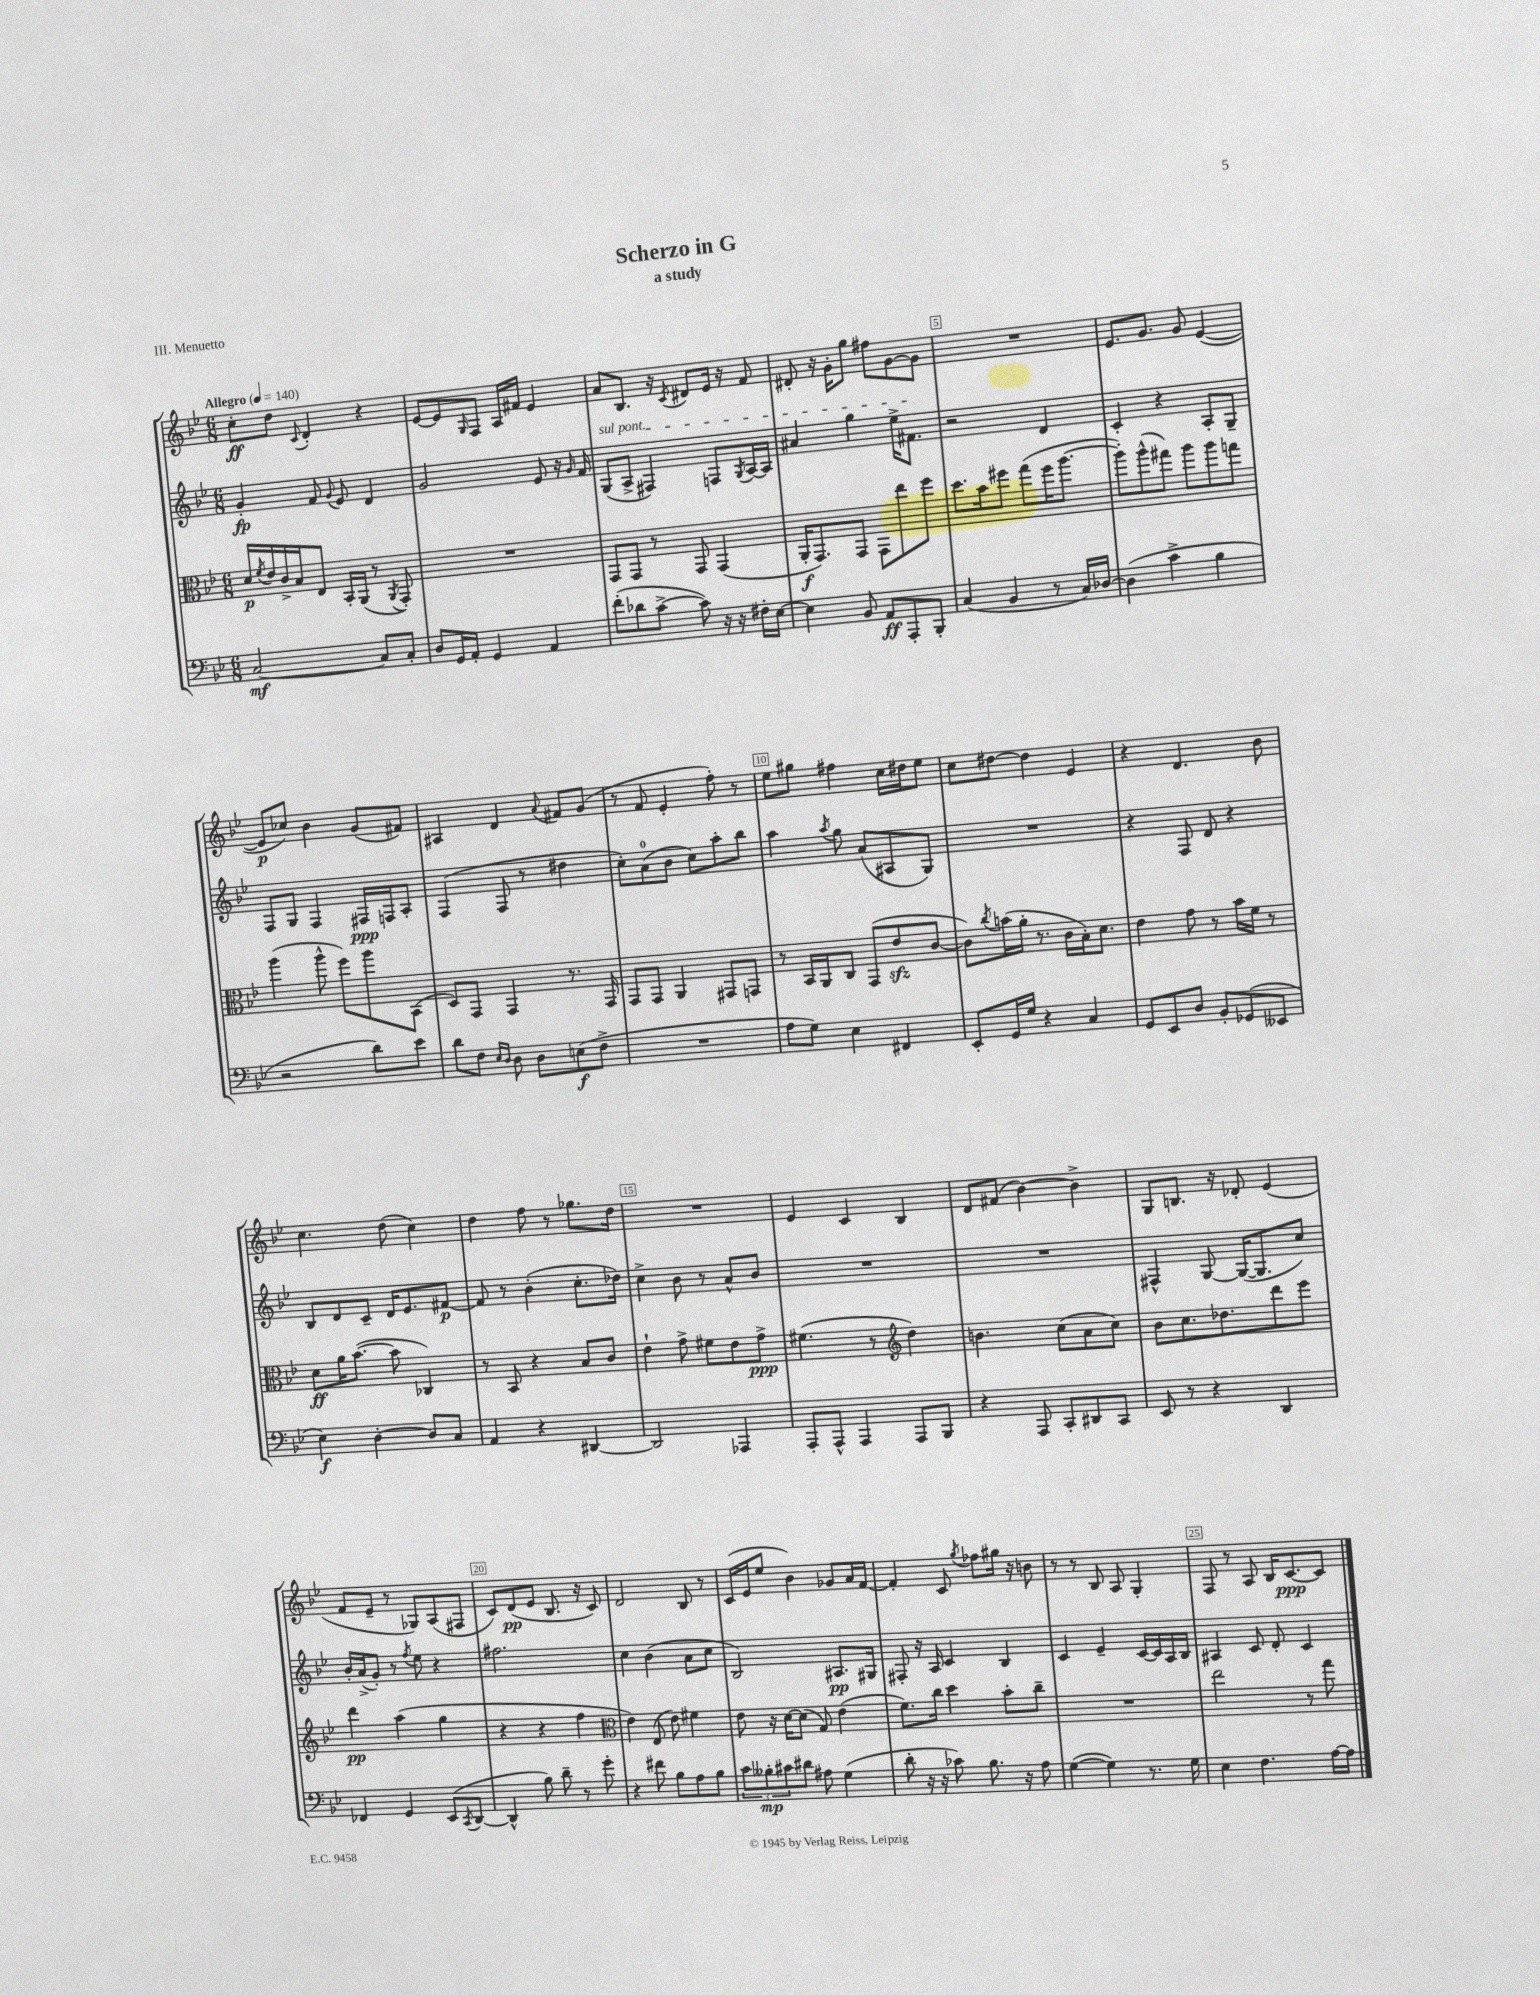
\header { title = "Scherzo in G" subtitle = "a study" piece = "III. Menuetto" }
<<
\new StaffGroup <<
\new Staff = "s0" {
    \clef treble \key bes \major \numericTimeSignature \time 6/8 \tempo "Allegro" 4 = 140
    c''8-.\ff d''8 \appoggiatura { c'8 } d'4-. r4 |
    ees'8~ ees'8 \grace { g16 } f8 a16 fis'16 ees'4 |
    a'8 bes8. r16 \acciaccatura { c'8 } dis'8 ees'16 r16 f'8 |
    dis'8-. r16 g'16-. g''8 fis''8 g'8~ g'8 |
    R2. |
    ees'8. g'8. g'8 ees'4~( |
    ees'8\p ces''8) bes'4 g'8( fis'8) |
    ais4 d'4 \appoggiatura { a'8 } fis'8 g'8( |
    r8 f'8 ees'4-. f''8-.) r8 |
    ees''8 gis''8 fis''4 c''16 dis''16 ees''8 |
    c''8 dis''8~ dis''4 ees'4 |
    r4 d'4. bes'8 |
    c''4. d''8( c''4) |
    d''4 f''8 r8 ges''8. d''16 |
    R2. |
    ees'4 c'4 bes4 |
    d'8 fis'8( bes'4~) bes'4-> |
    g8 b8. r16 des'8-. ees'4( |
    f'8 ees'8-- r8 ges8) a8( fis8 |
    c'8) d'8\pp( ees'8 bes8. r16 c'8) |
    d'2 bes8 r8 |
    c'16( ees'16 ees''8 bes'4) ges'8 a'16 f'16~ |
    f'4-. c'8 \acciaccatura { g''8 } fes''8 gis''16 r16 b'8 |
    r8 r8 bes8 a8 g4-. |
    f8 r8 a8 bes16 c'8.~\ppp c'8 \bar "|." |
}
\new Staff = "s1" {
    \clef treble \key bes \major \numericTimeSignature \time 6/8
    g'4-.\fp f'8 \appoggiatura { g'8 } ees'8 d'4 |
    g'2 ees'8 r16 \grace { g'16 } f'16 |
    \once \override TextSpanner.bound-details.left.text = \markup { \italic "sul pont." } g8\startTextSpan( a8-> fis4) f8 \acciaccatura { g8 } a16~ a16 |
    ais'4 g''4 ees''16-> fis'8.\stopTextSpan |
    r2 d'4 |
    c'4-. r4 a8-. g8-- |
    f8 g8 f4 fis16\ppp f16 a8-. |
    f4( f8 r8 dis''4 |
    c''8-.) a'8-0( bes'8 c''8) a''8-. bes''8 |
    a''4 \acciaccatura { a''8 } g''8 a'8( ais8 g8) |
    R2. |
    r4 f8 d'8 r4 |
    bes8 d'8 c'8-- d'16 ees'8. fis'8~\p |
    fis'8 r8 bes'4-.( c''8.-. des''16) |
    c''4-> bes'8 r8 a'8-^ bes'8 |
    R2. |
    R2. |
    fis4-^ g8~ g16~( g8. c''8) |
    bes'16-. a'16->( g'8-.) r8 \acciaccatura { f''8 } ees''8 r4 |
    fis''2. |
    c''4 bes'4( a'8 c''8 |
    bes2) ais8.\pp gis16 |
    fis8-. r16 a16 c'4 bes4 |
    c'4 ees'4-- c'16~ c'16 a16 bes16 |
    ais4 c'8 d'8-. c'4 \bar "|." |
}
\new Staff = "s2" {
    \clef alto \key bes \major \numericTimeSignature \time 6/8
    d'16\p \acciaccatura { f'8 } ees'16 c'16-> bes16 ees8 bes,16-. a,16( r8 \acciaccatura { a,8 } g,8-.) |
    R2. |
    g,8 g,8 r8 g,8 g,4( |
    a,16-.\f g,8.) g,8 g,8 ees''8 f''8 |
    d''8. bes'16 fis''8 g''8( fis''16 a''8.~ |
    a''8-.) a''8-^( gis''8) a''8 a''8 g''8 |
    a''4( a''8-^ f''8) a''8 bes,8( |
    d8) g,8 g,4 r8. g,16 |
    g,8 g,8 a,4 gis,8 g,8 |
    r8 bes,16 a,16 c8 g,8( ees'8\sfz c'8~ |
    c'8) \acciaccatura { c''8 } b'16( a'16-. r8. c'16 bes16-.) d'8. |
    ees'4 g'8 r8 bes'16 f'16 r8 |
    d'8\ff a'16 bes'8.~( bes'8 ces4) |
    r8 bes,8 r4 bes8 c'8 |
    ees'4-! g'8-> fis'8 ees'8 g'8->\ppp |
    fis'4.( r8 \clef treble d''4) |
    b'4. c''8( a'8 c''8) |
    bes'8 c''8. des''8. d'''8 ees'''8 |
    d'''4\pp a''4( g''4 |
    r4 r4 f''4 |
    \clef alto ees'4) ees8( ees'8) fis'4 |
    ees'8 r16 d'16~ d'8( g8) ees'4( |
    f'8.) c''16 d''4 bes'8-. c''8-- |
    R2. |
    ees''2 r8 g''8 \bar "|." |
}
\new Staff = "s3" {
    \clef bass \key bes \major \numericTimeSignature \time 6/8
    c2~\mf c8 c8-. |
    d8 g,16 a,16-. g,4 a,4 |
    f'8-.( des'8 c'8~-> c'8) r16 r16 fis16-. ees16~ |
    ees4 bes,8 a,8\ff a,,8-. bes,,8-. |
    c4( bes,4 r8 c16) des16~ |
    des4( c'4-> bes4 |
    r2 d'8) ees'8 |
    d'8 f8 \grace { ees16 d16 } d8 d8 e8\f( f8-> |
    R2. |
    a8 g8) ees4 fis,4 |
    ees,8-. g,16 g16 r4 c4 |
    g,8 ees,8 d8 bes,8-. ges,8( eeses,8 |
    ees4\f) d4~-. d8 c8 |
    a,4 r4 dis,4~ |
    dis,2 aes,,4 |
    a,,8-. a,,8-^ a,,4 a,,8 bes,,8 |
    r4 a,,8 c,8-. dis,8 c,8 |
    ees,8 r8 r4 d,4 |
    fes,4 g,4 ees,8( \acciaccatura { c,8 } d,8~ |
    d,4-^ bes8) d'8-- r8 g'8-. |
    r4 fis'8 bes8 a8 bes8 |
    \tuplet 3/2 { c'8 beses8-.\mp cis'8 } dis'8 ais8 g4( |
    d'8-. r16 r16 ces'8) bes8. r16 a8 |
    g4~( g4) r8. g16 |
    ees4 f4. a16~ a16 \bar "|." |
}
>>
>>
\layout { \context { \Score \override BarNumber.break-visibility = ##(#f #t #t) barNumberVisibility = #(every-nth-bar-number-visible 5) \override BarNumber.stencil = #(make-stencil-boxer 0.1 0.3 ly:text-interface::print) } }
